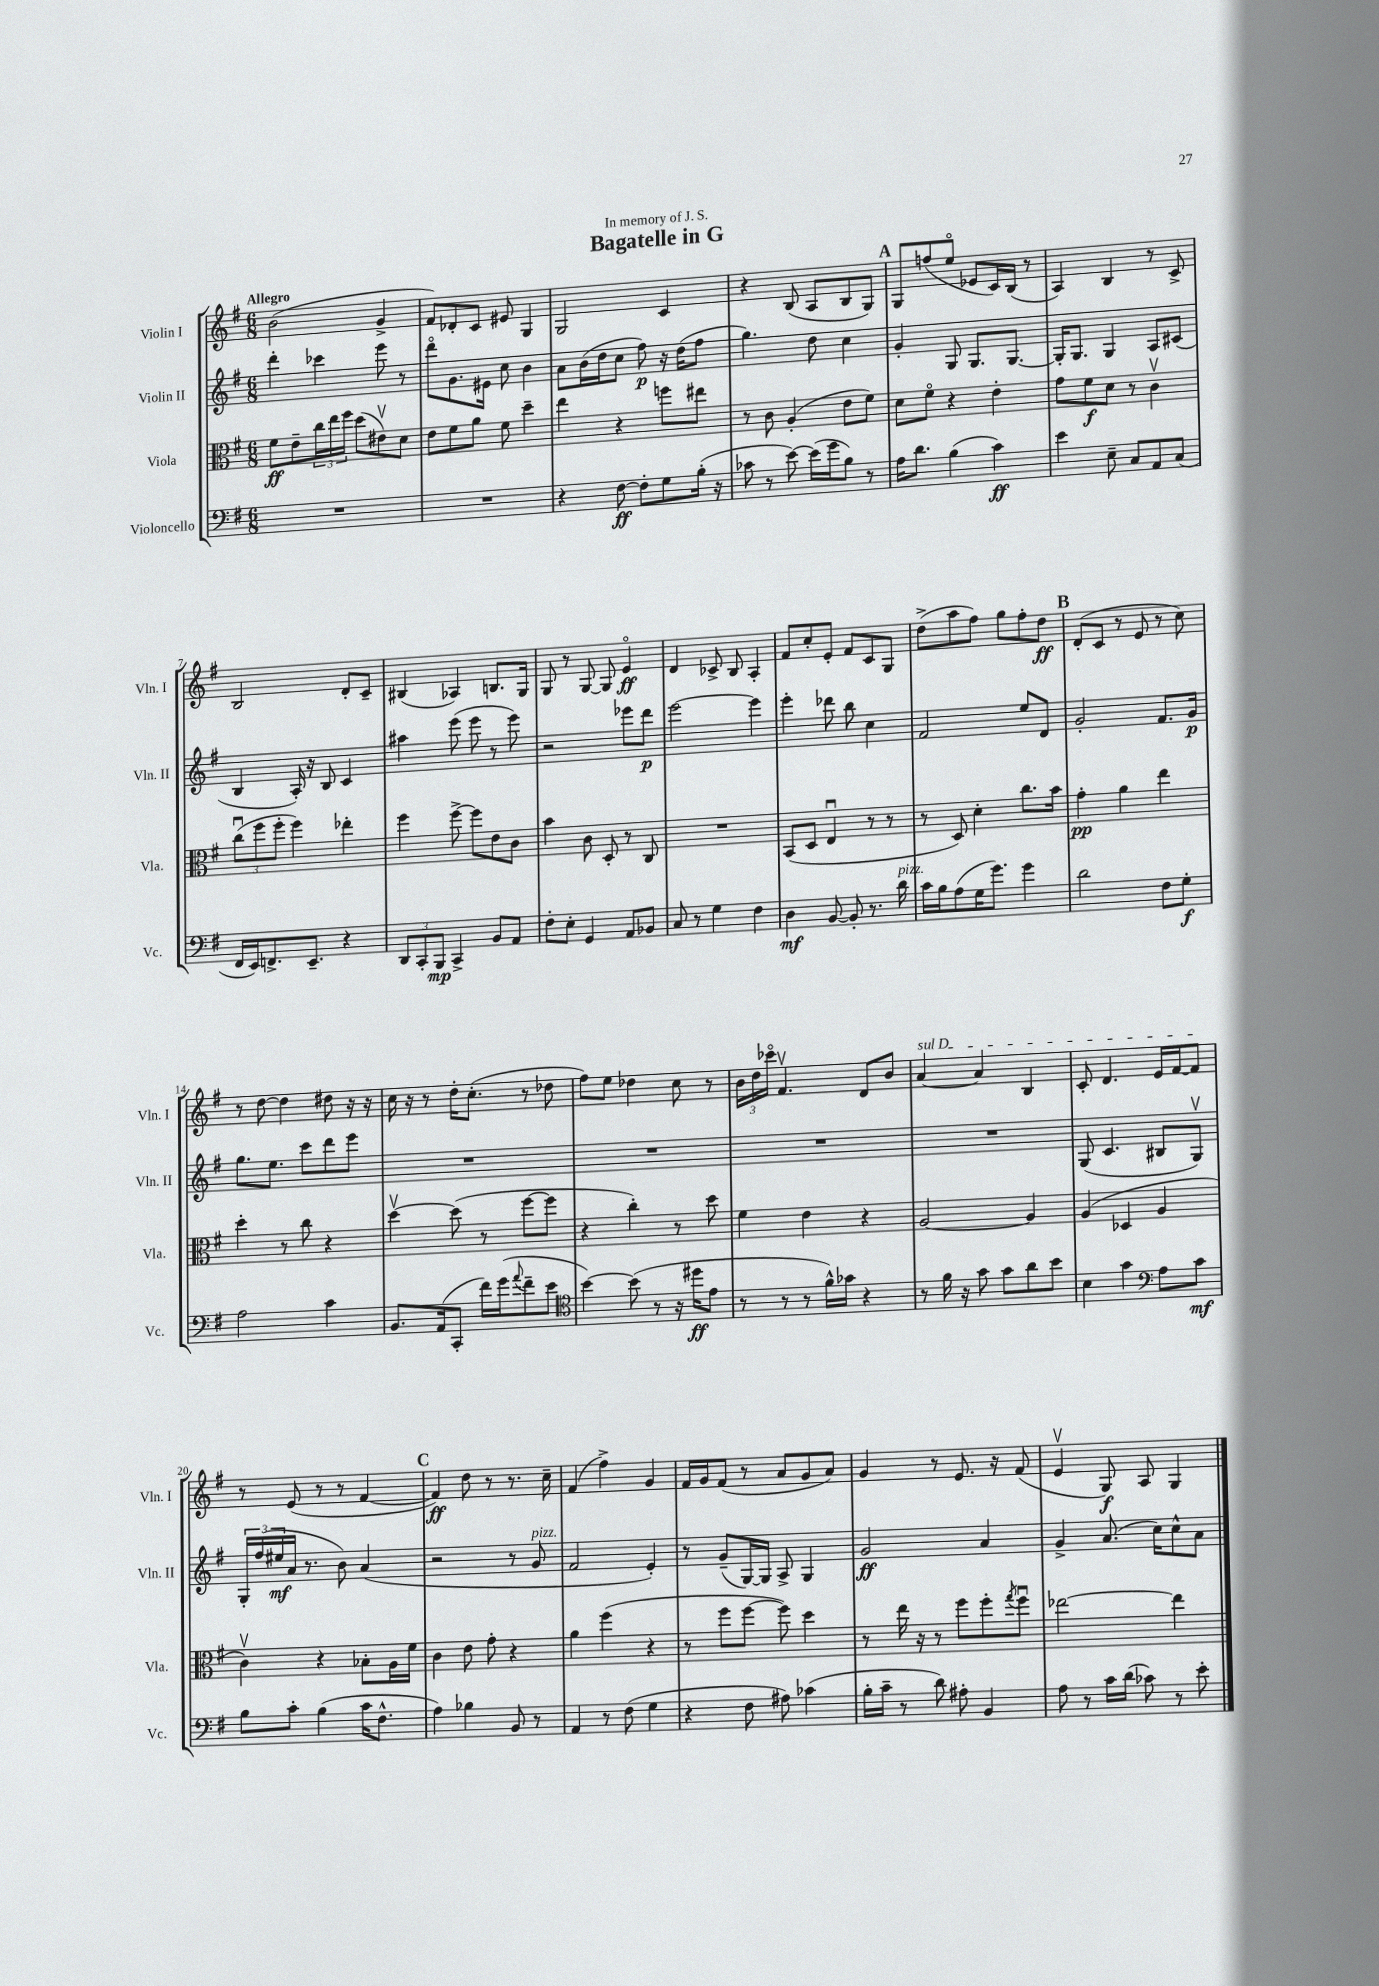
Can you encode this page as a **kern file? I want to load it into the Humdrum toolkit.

**kern	**kern	**kern	**kern
*staff4	*staff3	*staff2	*staff1
*clefF4	*clefC3	*clefG2	*clefG2
*k[f#]	*k[f#]	*k[f#]	*k[f#]
*M6/8	*M6/8	*M6/8	*M6/8
2.r	8f#\L	4ddd'\	(2b\
.	8e~\	.	.
.	24cc\L	4ccc-\	.
.	24ee\	.	.
.	24ff#\JJ	.	.
.	(8dd\L	.	.
.	8e#v\)	8eee\	4g^/
.	8d\J	8r	.
=	=	=	=
2.r	8e\L	8dddo\L	8f#/L)
.	8f#\	8.g\	8d-'/
.	8a\J	.	8c/J
.	.	16e#\Jk	.
.	8f#\	8cc\	8e#/
.	4dd~\	4b\	4G/
=	=	=	=
4r	4ee\	8a\L	2G/
.	.	(16b\L	.
.	.	16dd\J	.
[8F#\	4r	8cc\J	.
8F#'\]L	.	8ff#\)	.
8G\	8ff\L	16r	4c/
.	.	(16dd\LK	.
(16B'\Jk	8ee#\J	8ff#\J	.
16r	.	.	.
=	=	=	=
8c-\	8r	4.gg\)	4r
8r	8c\	.	.
[8e\)	(4A'/	.	(8B/
(16e\]LL	.	8dd\	8A/L
16g\J	.	.	.
8B\J)	8e\L	4cc\	8B/
8r	8f#\J)	.	8G/J)
=	=	=	=
16A\LK	8d\L	4g'/	8G/L
8.d\J	.	.	.
.	8f#o\J	.	(8ff/
(4B\	4r	8G/	8eeo/J
.	.	8.G/L	8e-/L
4c\)	4e'\	.	16c/L)
.	.	[8.G/J	(16B/JJ
.	.	.	8r
=	=	=	=
4e\	8g\L	16G'/]LK	4A/)
.	.	8.G/J	.
.	8f#\	.	.
8E~\	8d\J	4G/	4B/
8C/L	8r	.	.
8AA/	4cv\	8A/L	8r
(8C/J	.	(8c#/J	8c^/
=	=	=	=
16FF#/LL	(12ccu\L	4B/	2B/
16EE/J)	.	.	.
.	12ff#\	.	.
8.FF^/	.	.	.
.	12ff#'\J	.	.
.	4ff#\)	16A'/)	.
8.EE~/J	.	16r	.
.	.	8B/	.
4r	4ee-'\	4c/	8d'/L
.	.	.	8c~/J
=	=	=	=
12DD/L	4ff#\	4aa#\	(4B#/
12CC'/	.	.	.
12BBB/J	.	.	.
4CC^/	[8ff#^\	(8eee\	4A-/)
.	8ff#\]L	8eee\	.
8BB/L	8e\	8r	8.B/L
8AA/J	8c\J	8eee\)	.
.	.	.	16G/Jk
=	=	=	=
8F#'\L	4b\	2r	8G/
8E'\J	.	.	8r
4GG/	8c\	.	[8G/
.	8D'/	.	8G/]
8AA/L	8r	8eee-\L	4eo/
8BB-/J	8C/	8ddd\J	.
=	=	=	=
8C/	2.r	[2eee\	4d/
8r	.	.	.
4G\	.	.	8c-^/
.	.	.	8B/
4F#\	.	4eee\]	4A'/
=	=	=	=
4D\	(8BB/L	4eee'\	8f#/L
.	8D/J	.	8cc'/
[8BB/	4Eu/	8ddd-\	8e'/J
8BB'/]	.	8bb\	8f#/L
8.r	8r	4cc\	8c/
.	8r	.	8G/J
16d\	.	.	.
=	=	=	=
16c\LL	8r	2f#/	(8dd^\L
16B\J	.	.	.
(8A\	8D/)	.	8aa\
16G\K	4d'\	.	8ff#\J)
8.g\J)	.	.	.
.	.	.	8gg\L
4g\	8.cc\L	8ee/L	8ff#'\
.	.	8d/J	8dd\J
.	16b\Jk	.	.
=	=	=	=
2d\	4g'\	2g'/	(8d'/L
.	.	.	8c/J
.	4a\	.	8r
.	.	.	8e/
8F#\L	4ee\	8.f#/L	8r
8G'\J	.	.	8cc\)
.	.	16g/Jk	.
=	=	=	=
2A\	4dd'\	8.gg\L	8r
.	.	.	[8dd\
.	.	8.ee\J	.
.	8r	.	4dd\]
.	8cc\	8ccc\L	.
4c\	4r	8ddd\	8dd#\
.	.	8eee\J	16r
.	.	.	16r
=	=	=	=
8.BB/L	[4ddv\	2.r	16cc\
.	.	.	16r
.	.	.	8r
(16AA/k	.	.	.
8CC'/J	(8dd\]	.	16dd'\LK
.	.	.	(8.cc'\J
16f#\LL)	8r	.	.
(16g\J	.	.	.
8qqa/	.	.	.
8f#~\	[8ff#\L	.	8r
8e\J	8ff#\]J	.	8dd-\
=	=	=	=
*clefC4	*	*	*
[4b\)	4r	2.r	8ff#\L)
.	.	.	8ee\J
(8b\]	4cc'\)	.	4dd-\
8r	.	.	.
16r	8r	.	8cc\
16dd#\LK	.	.	.
8e\J	8dd\	.	8r
=	=	=	=
8r	4f#\	2.r	24b\LL
.	.	.	24dd\
.	.	.	24ccc-o\JJ
8r	.	.	4.f#v/
8r	4e\	.	.
16f#^^\LL)	.	.	.
16g-\JJ	.	.	.
4r	4r	.	8d/L
.	.	.	8b/J
=	=	=	=
8r	[2A/	2.r	[4a/
16f#\	.	.	.
16r	.	.	.
8g\	.	.	4a/]
8g\L	.	.	.
8a\	4A/]	.	4B/
8b\J	.	.	.
=	=	=	=
4B\	(4A/	(8G/	8c'/
.	.	4.c/	4.d/
4g\	4D-/	.	.
*clefF4	*	*	*
8A\L	4A/	8B#/L	16e/LL
.	.	.	[16f#/J
8c\J	.	8Gv/J)	8f#/]J
=	=	=	=
8B\L	4cv\)	24G'/LL	8r
.	.	(24ff#/	.
.	.	24ee#/	.
8c'\J	.	16a/JJ	(8e/
.	.	8.r	.
(4B\	4r	.	8r
.	.	8b\)	8r
16c\LK	8B-'\L	(4a/	[4f#/
8.F#^^\J	.	.	.
.	16A\L	.	.
.	16f#\JJ	.	.
=	=	=	=
4A\)	4c\	2r	4f#/])
4B-\	8e\	.	8dd\
.	8g'\	.	8r
8BB/	4r	8r	8.r
8r	.	8g/	.
.	.	.	16cc~\
=	=	=	=
4AA/	4a\	2f#/	(4f#/
8r	(4ff#\	.	4ff#^\)
(8F#\	.	.	.
4G\	4r	4e'/)	4g/
=	=	=	=
4r	8r	8r	16f#/LL
.	.	.	16g/J
.	8ff#\L	(8g~/L	(8f#/J
8F#\	[8ff#\J	[16G/L)	8r
.	.	16G/]JJ	.
8A#\)	8ff#\])	8A^/	8a/L
(4c-\	4dd\	4G/	8g/
.	.	.	8a/J)
=	=	=	=
16B'\LL	8r	2g/	4g/
16c~\JJ	.	.	.
8r	16ee\	.	.
.	16r	.	.
8d\)	8r	.	8r
8A#'\	8ff#\L	.	8.e/
4BB/	8ff#'\	4a/	.
.	.	.	16r
.	8qgg/	.	.
.	8ff#u\J	.	(8f#/
=	=	=	=
8A\	[2ee-\	4g^/	4ev/
8r	.	.	.
16c\LL	.	(8.a/	8G/)
(16d\JJ	.	.	.
8c-\)	.	.	8A/
.	.	16cc\LK)	.
8r	4ee-\]	8cc^^\	4G/
8e'\	.	8a\J	.
==	==	==	==
*-	*-	*-	*-
